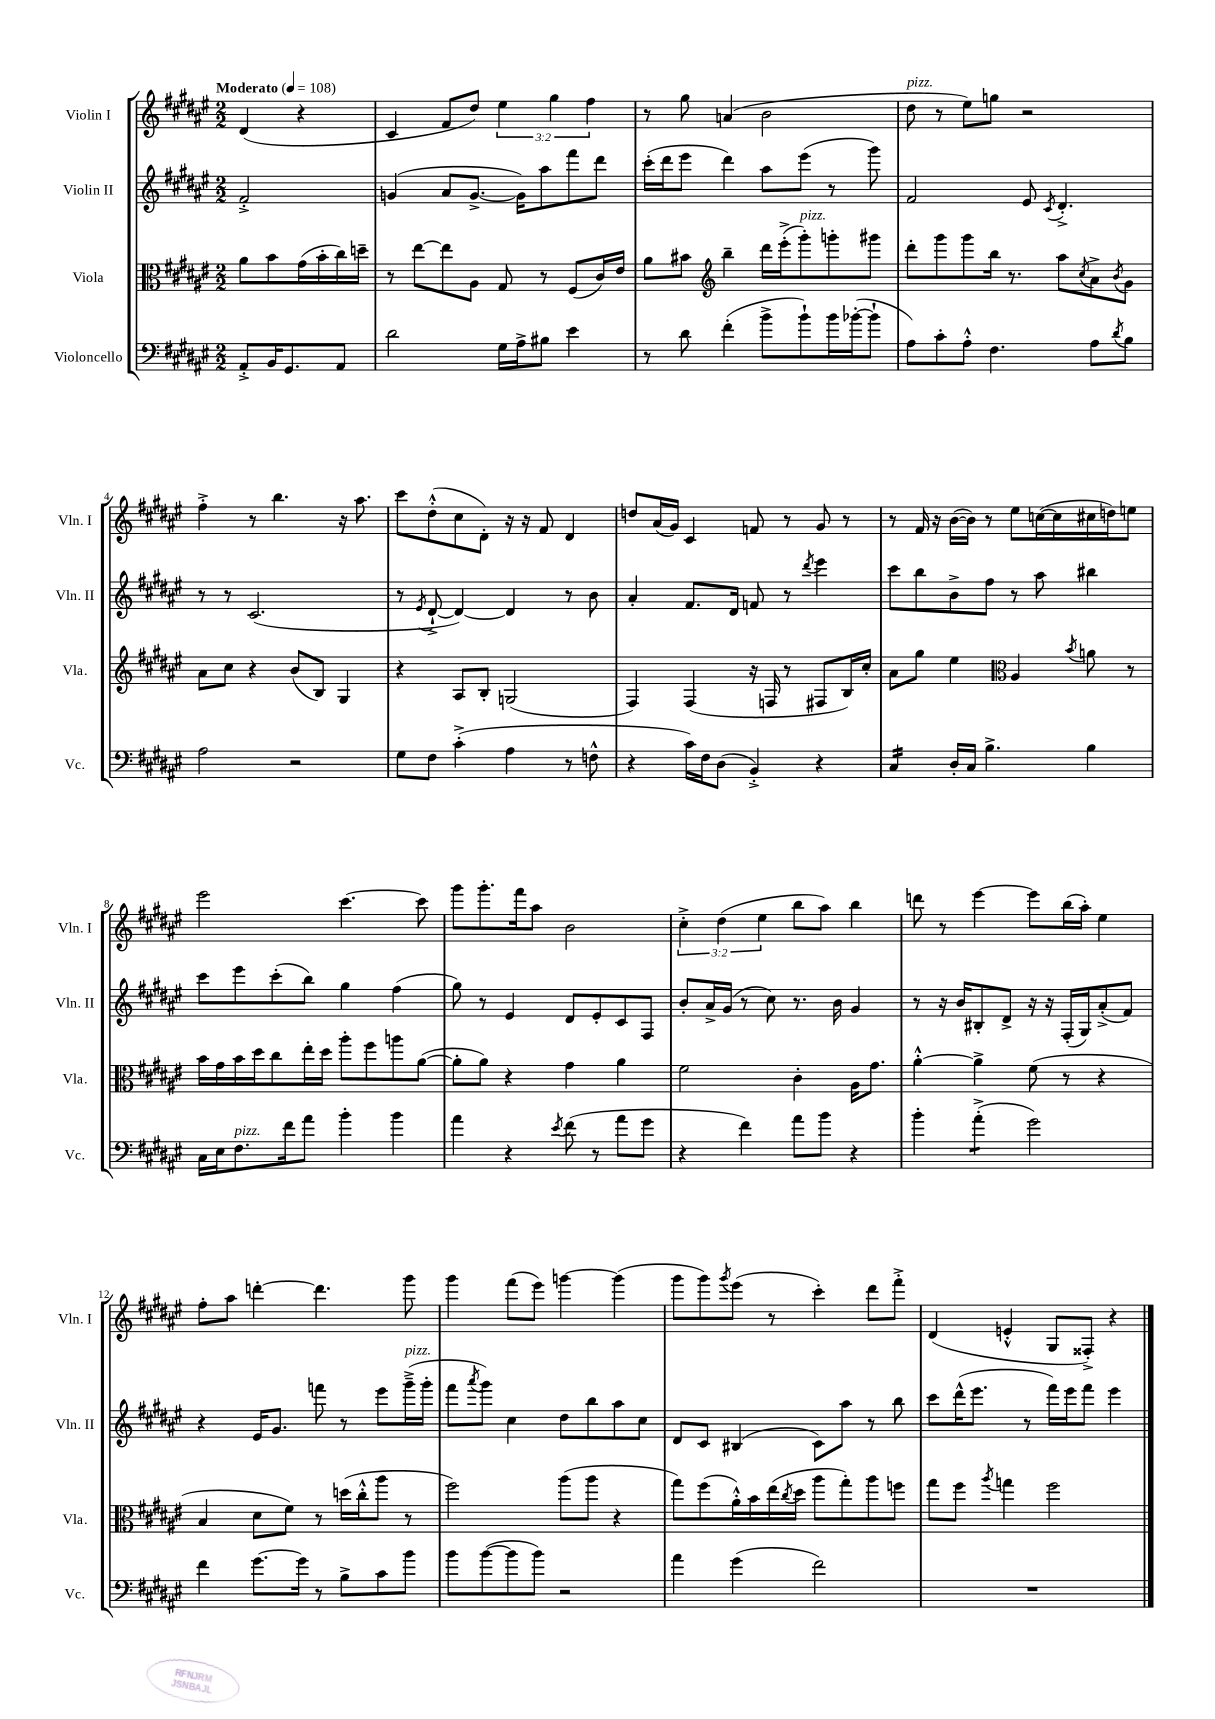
<<
\new StaffGroup <<
\new Staff = "s0" \with { instrumentName = "Violin I" shortInstrumentName = "Vln. I" } {
    \clef treble \key fis \major \numericTimeSignature \time 2/2 \override Staff.TupletNumber.text = #tuplet-number::calc-fraction-text \partial 2 \tempo "Moderato" 4 = 108
    dis'4( r4 |
    cis'4 fis'8 dis''8) \tuplet 3/2 { eis''4 gis''4 fis''4 } |
    r8 gis''8 a'4( b'2 |
    dis''8^\markup { \italic "pizz." } r8 eis''8) g''8 r2 |
    fis''4-.-> r8 b''4. r16 ais''8. |
    cis'''8 dis''8-.-^( cis''8 dis'8-.) r16 r16 fis'8 dis'4 |
    d''8 ais'16( gis'16) cis'4 f'8 r8 gis'8 r8 |
    r8 fis'16 r16 b'16~( b'16) r8 eis''8 c''16~( c''16 cis''16 d''16) e''8 |
    eis'''2 cis'''4.~ cis'''8 |
    gis'''8 gis'''8.-. fis'''16 ais''8 b'2 |
    \tuplet 3/2 { cis''4-.-> dis''4( eis''4 } b''8 ais''8) b''4 |
    d'''8 r8 eis'''4~ eis'''8 b''16( ais''16-.) eis''4 |
    fis''8-. ais''8 d'''4~-. d'''4. gis'''8 |
    gis'''4 fis'''8( eis'''8) g'''4~ g'''4( |
    gis'''8 gis'''8) \acciaccatura { gis'''8 } eis'''8( r8 cis'''4-.) dis'''8 fis'''8-.-> |
    dis'4( e'4-.-^ gis8 fisis8-.->) r4 \bar "|." |
}
\new Staff = "s1" \with { instrumentName = "Violin II" shortInstrumentName = "Vln. II" } {
    \clef treble \key fis \major \numericTimeSignature \time 2/2 \partial 2
    fis'2-.-> |
    g'4( ais'8 g'8.~-> g'16) ais''8 fis'''8 dis'''8 |
    cis'''16-.( dis'''16 eis'''8 dis'''4) ais''8 eis'''8( r8 gis'''8) |
    fis'2 eis'8 \acciaccatura { cis'8 } dis'4.-.-> |
    r8 r8 cis'2.( |
    r8 \acciaccatura { eis'8 } dis'8~-!-> dis'4~) dis'4 r8 b'8 |
    ais'4-. fis'8. dis'16 f'8 r8 \acciaccatura { dis'''8 } eis'''4 |
    cis'''8 b''8 b'8-> fis''8 r8 ais''8 bis''4 |
    cis'''8 eis'''8 cis'''8-.( b''8) gis''4 fis''4( |
    gis''8) r8 eis'4 dis'8 eis'8-. cis'8 fis8 |
    b'8-. ais'16-> gis'16( r8 cis''8) r8. b'16 gis'4 |
    r8 r16 b'16 bis8-. dis'8-> r16 r16 fis16-.( gis16) ais'8-.->( fis'8) |
    r4 eis'16 gis'8. f'''8 r8 eis'''8 gis'''16--->^\markup { \italic "pizz." }( gis'''16-. |
    fis'''8 \acciaccatura { ais'''8 } gis'''8) cis''4 dis''8 b''8 ais''8 cis''8 |
    dis'8 cis'8 bis4( cis'8) ais''8 r8 b''8 |
    cis'''8 dis'''16-^( eis'''8. r8 fis'''16) eis'''16 fis'''8 eis'''4 \bar "|." |
}
\new Staff = "s2" \with { instrumentName = "Viola" shortInstrumentName = "Vla." } {
    \clef alto \key fis \major \numericTimeSignature \time 2/2 \partial 2
    ais'8 b'8 gis'16( b'16-. cis''16) d''16-- |
    r8 eis''8~ eis''8 ais8 gis8 r8 fis8( cis'16) eis'16 |
    ais'8 bis'8 \clef treble b''4-- dis'''16 eis'''16-.->( gis'''8-.^\markup { \italic "pizz." }) g'''8-. gis'''8 |
    dis'''8-. gis'''8 gis'''8 b''16 r8. ais''8 \acciaccatura { cis''8 } ais'8-> \acciaccatura { b'8 } gis'8 |
    ais'8 cis''8 r4 b'8( b8) gis4 |
    r4 ais8 b8-. g2( |
    fis4) fis4( r16 f16 r8 fis8 b16) cis''16-. |
    ais'8 gis''8 eis''4 \clef alto ais4 \acciaccatura { b'8 } a'8 r8 |
    b'16 gis'16 b'16 dis''16 cis''8 eis''16-. dis''16 ais''8-. fis''8 a''8 ais'8~( |
    ais'8-. ais'8) r4 gis'4 ais'4 |
    fis'2 cis'4-. ais16 gis'8. |
    ais'4~-.-^ ais'4-> fis'8( r8 r4 |
    b4 dis'8 fis'8) r8 d''16( cis''16-.-^ ais''8 r8 |
    fis''2) ais''8( ais''8 r4 |
    gis''8) fis''8( ais'16-.-^) b'16 eis''16( \acciaccatura { cis''8 } dis''16 ais''8 gis''8-.) ais''8 f''8 |
    gis''8 fis''8 \acciaccatura { ais''8 } g''4 fis''2 \bar "|." |
}
\new Staff = "s3" \with { instrumentName = "Violoncello" shortInstrumentName = "Vc." } {
    \clef bass \key fis \major \numericTimeSignature \time 2/2 \partial 2
    ais,8-.-> b,16 gis,8. ais,8 |
    dis'2 gis16 ais16-> bis8 eis'4 |
    r8 dis'8 fis'4-.( b'8-> b'8-!) b'16 bes'16~-.( bes'8-! |
    ais8) cis'8-. ais8-.-^ fis4. ais8 \acciaccatura { dis'8 } b8 |
    ais2 r2 |
    gis8 fis8 cis'4-.->( ais4 r8 f8-^ |
    r4 cis'16) fis16 dis8( b,4-.->) r4 |
    cis4:16 dis16-. cis16 b4.-> b4 |
    cis16 eis16 fis8.^\markup { \italic "pizz." } fis'16 ais'8 b'4-. b'4 |
    ais'4 r4 \acciaccatura { eis'8 } fis'8( r8 ais'8 gis'8 |
    r4 fis'4) ais'8 b'8 r4 |
    b'4-. ais'4:8-.->( gis'2) |
    fis'4 gis'8.~ gis'16 r8 b8-> cis'8 b'8 |
    b'8 b'8~( b'8 b'8) r2 |
    ais'4 gis'4( fis'2) |
    R1 \bar "|." |
}
>>
>>
